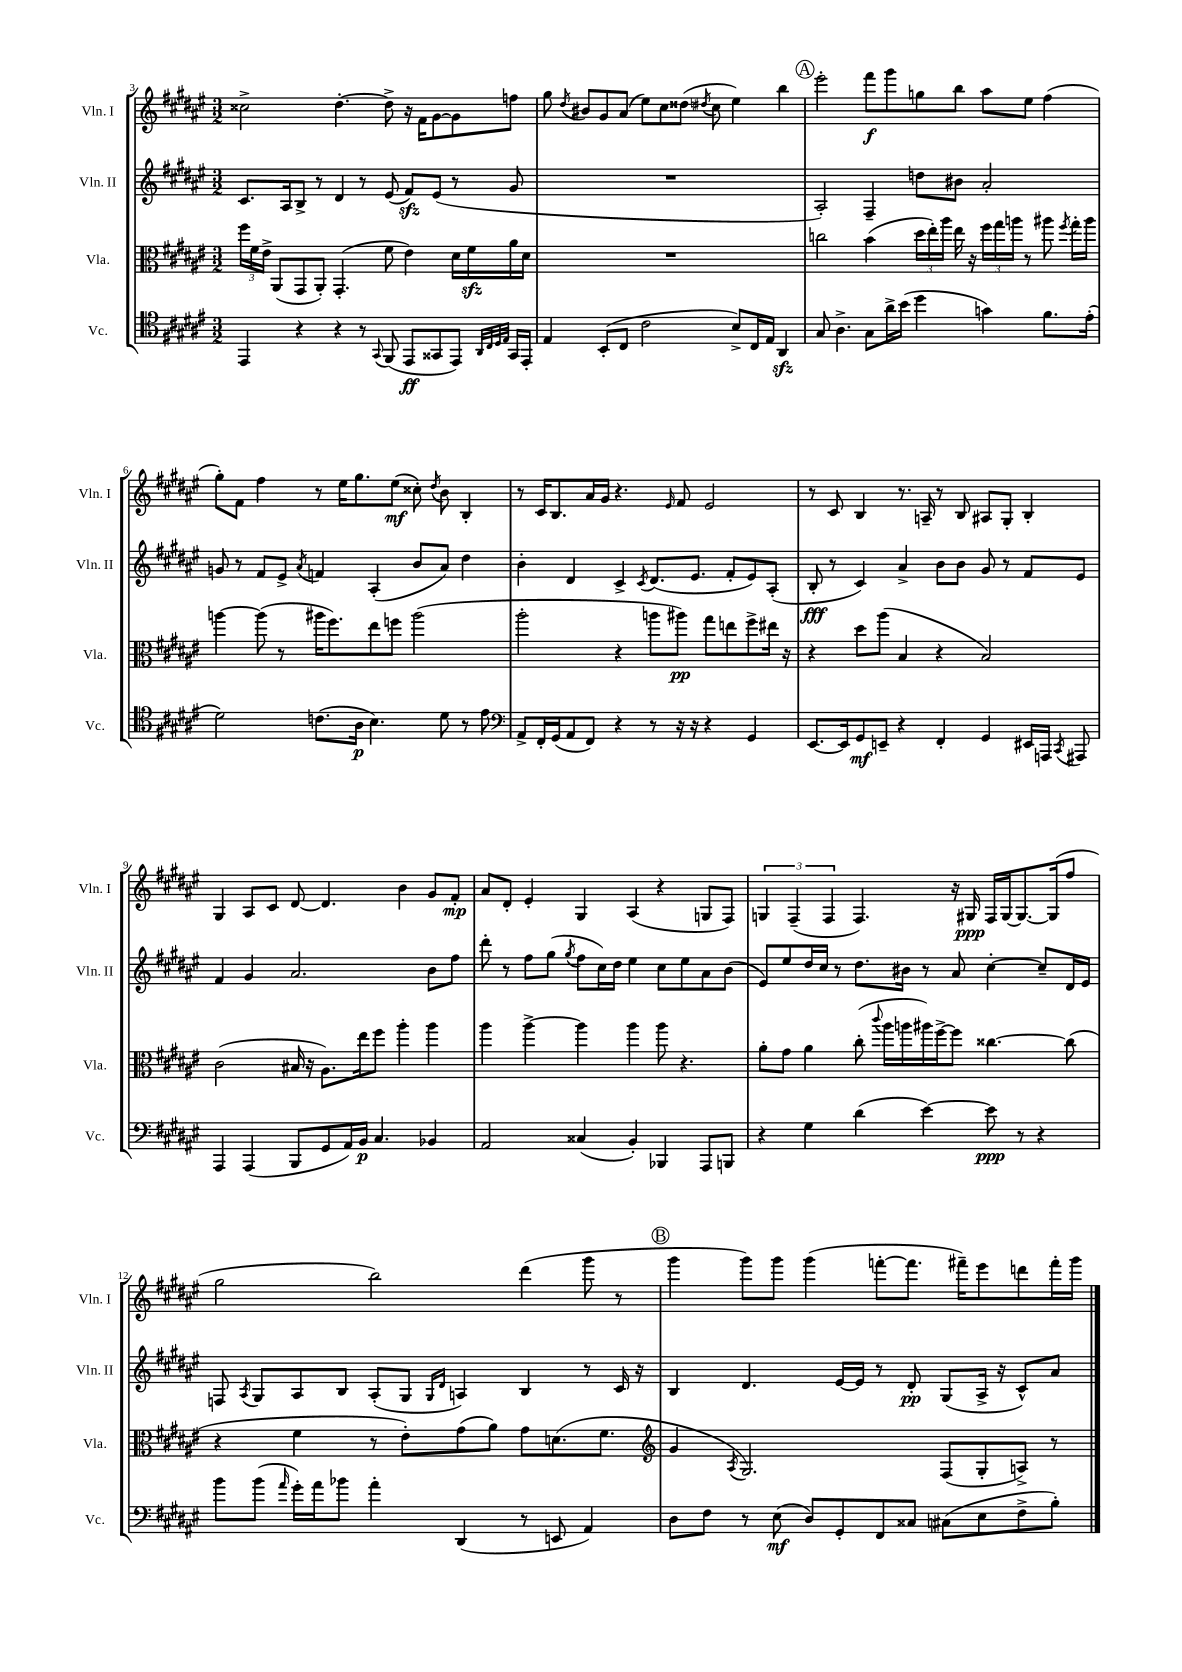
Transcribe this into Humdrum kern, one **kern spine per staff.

**kern	**kern	**kern	**kern
*staff4	*staff3	*staff2	*staff1
*clefC4	*clefC3	*clefG2	*clefG2
*k[f#c#g#d#a#e#]	*k[f#c#g#d#a#e#]	*k[f#c#g#d#a#e#]	*k[f#c#g#d#a#e#]
*M3/2	*M3/2	*M3/2	*M3/2
4EE#	24ff#	8.c#	2cc##^
.	24f#	.	.
.	24e#^	.	.
.	(8AA#	.	.
.	.	16A#	.
4r	8GG#	8B^	.
.	8AA#')	8r	.
4r	(4.GG#'	4d#	[4.dd#'
8r	.	8r	.
8qqGG#	.	.	.
(8FF#	8f#	(8e#	8dd#^]
8EE#	4e#)	8f#)	16r
.	.	.	16f#
8GG##	.	(8e#	[8g#
8EE#)	16d#	8r	8g#]
.	16f#	.	.
32qqAA#	.	.	.
32qqC#	.	.	.
32qqD#	.	.	.
32qqE#	.	.	.
16GG##	16a#	8g#	8ff
16EE#'	16d#	.	.
=	=	=	=
4E#	1.r	1.r	8gg#
.	.	.	8qdd#
.	.	.	8b#
(8BB'	.	.	8g#
8C#	.	.	(8a#
2c#	.	.	8ee#)
.	.	.	8cc#
.	.	.	(8dd##
.	.	.	8qdd#
.	.	.	8cc#
8B^)	.	.	4ee#)
16C#	.	.	.
16E#	.	.	.
4AA#	.	.	4bb
=	=	=	=
8G#	2cc	2A#')	2eee#'
4.A#^	.	.	.
8G#	(4b	4F#~	8fff#
16a#^	.	.	8ggg#
(16b	.	.	.
4dd#	24dd#	8dd	8gg
.	24ee#')	.	.
.	24aa#	.	.
.	16ee#	8b#	8bb
.	16r	.	.
4g)	24ff#	2a#'	8aa#
.	24gg#	.	.
.	24aa	.	.
.	8r	.	8ee#
8.f#	8aa#	.	(4ff#
.	8qff#	.	.
.	16gg#'	.	.
(16e#'	16aa#	.	.
=	=	=	=
2d#)	[4aa	8g	8gg#')
.	.	8r	8f#
.	(8aa]	8f#	4ff#
.	8r	8e#^	.
.	.	8qa#	.
(8.c	16aa#	4f	8r
.	8.ff#)	.	.
.	.	.	16ee#
16A#	.	.	8.gg#
4.B)	8ee#	(4A#'	.
.	8ff	.	(8ee#
.	(2aa#	8b	8cc##')
.	.	.	8qdd#
8d#	.	8a#)	8b
8r	.	4dd#	4B'
8e#	.	.	.
=	=	=	=
*clefF4	*	*	*
8AA#^	2aa#'	4b'	8r
16FF#'	.	.	16c#
(16GG#	.	.	8.B
8AA#	.	4d#	.
8FF#)	.	.	16a#
.	.	.	16g#
4r	4r	4c#^	4.r
.	.	8qc#	.
8r	8aa	(8.d#	.
.	.	.	16qqe#
16r	8aa#)	.	8f#
16r	.	8.e#	.
4r	8gg#	.	2e#
.	8ee	8f#'	.
4GG#	8ff#^	8e#)	.
.	16ee#	(8A#'	.
.	16r	.	.
=	=	=	=
[8.EE#	4r	8B'	8r
.	.	8r	8c#
16EE#]	.	.	.
8GG#	8dd#	4c#)	4B
8EE~	(8aa#	.	.
4r	4B	4a#^	8.r
.	.	.	16A~
4FF#'	4r	8b	8r
.	.	8b	8B
4GG#	2B)	8g#	8A#
.	.	8r	8G#'
16EE#	.	8f#	4B'
16AAA	.	.	.
8qCC#	.	.	.
8AAA#	.	8e#	.
=	=	=	=
4AAA#	(2c#	4f#	4G#
(4AAA#	.	4g#	8A#
.	.	.	8c#
8BBB	16B#	2.a#	[8d#
.	16r	.	.
8GG#	8.A#)	.	4.d#]
16AA#)	.	.	.
16BB	16ee#	.	.
4.C#	8ff#	.	.
.	4aa#'	.	4b
4BB-	4aa#	8b	8g#
.	.	8ff#	8f#'
=	=	=	=
2AA#	4aa#	8ddd#'	8a#
.	.	8r	8d#'
.	[4aa#^	8ff#	4e#'
.	.	(8gg#	.
.	.	8qgg#	.
(4C##	4aa#]	8ff#	4G#
.	.	16cc#)	.
.	.	16dd#	.
4BB')	4aa#	4ee#	(4A#
4BBB-	8aa#	8cc#	4r
.	4.r	8ee#	.
8AAA#	.	8a#	8G
8BBB	.	(8b	8F#)
=	=	=	=
4r	8a#'	8e#)	6G
.	8g#	8ee#	.
.	.	.	(6F#~
4G#	4a#	16dd#	.
.	.	16cc#	.
.	.	.	6F#
.	.	8r	.
(4d#	(8cc#'	8.dd#	4.F#)
.	8qqccc#	.	.
.	16aa#	.	.
.	16aa	16b#	.
[4e#)	16aa#)	8r	.
.	[16ff#^	.	.
.	8ff#]	8a#	16r
.	.	.	16G#
8e#]	[4.cc##	[4cc#'	16F#
.	.	.	[16G#
8r	.	.	8.G#_
4r	.	8cc#~]	.
.	.	.	(16G#]
.	(8cc##]	16d#	8ff#
.	.	16e#	.
=	=	=	=
8b	4r	8F	2gg#
.	.	8qA#	.
(8b	.	8G#	.
16qqa#	.	.	.
16g#')	4f#	8A#	.
16a#	.	.	.
8b-	.	8B	.
4a#'	8r	(8A#'	2bb)
.	8e#')	8G#	.
.	.	16qqG#	.
.	.	16qqd#	.
(4DD#	(8g#	4A)	.
.	8a#)	.	.
8r	8g#	4B	(4ddd#
8EE	(8.d	.	.
4AA#)	.	8r	8ggg#
.	8.f#	.	.
.	.	16c#	8r
.	.	16r	.
=	=	=	=
*	*clefG2	*	*
8D#	4g#	4B	4ggg#
8F#	.	.	.
.	8qA#	.	.
8r	2.G#)	4.d#	8ggg#)
(8E#	.	.	8ggg#
8D#)	.	.	(4ggg#
8GG#'	.	[16e#	.
.	.	16e#]	.
8FF#	.	8r	[8fff'
8C##	.	8d#'	8.fff]
(8C#	(8F#	(8G#	.
.	.	.	16fff#~)
8E#	8G#'	16A#^	8eee#
.	.	16r	.
8F#^	8A^)	8c#^^)	8ddd
8B')	8r	8a#	16fff#'
.	.	.	16ggg#
==	==	==	==
*-	*-	*-	*-
